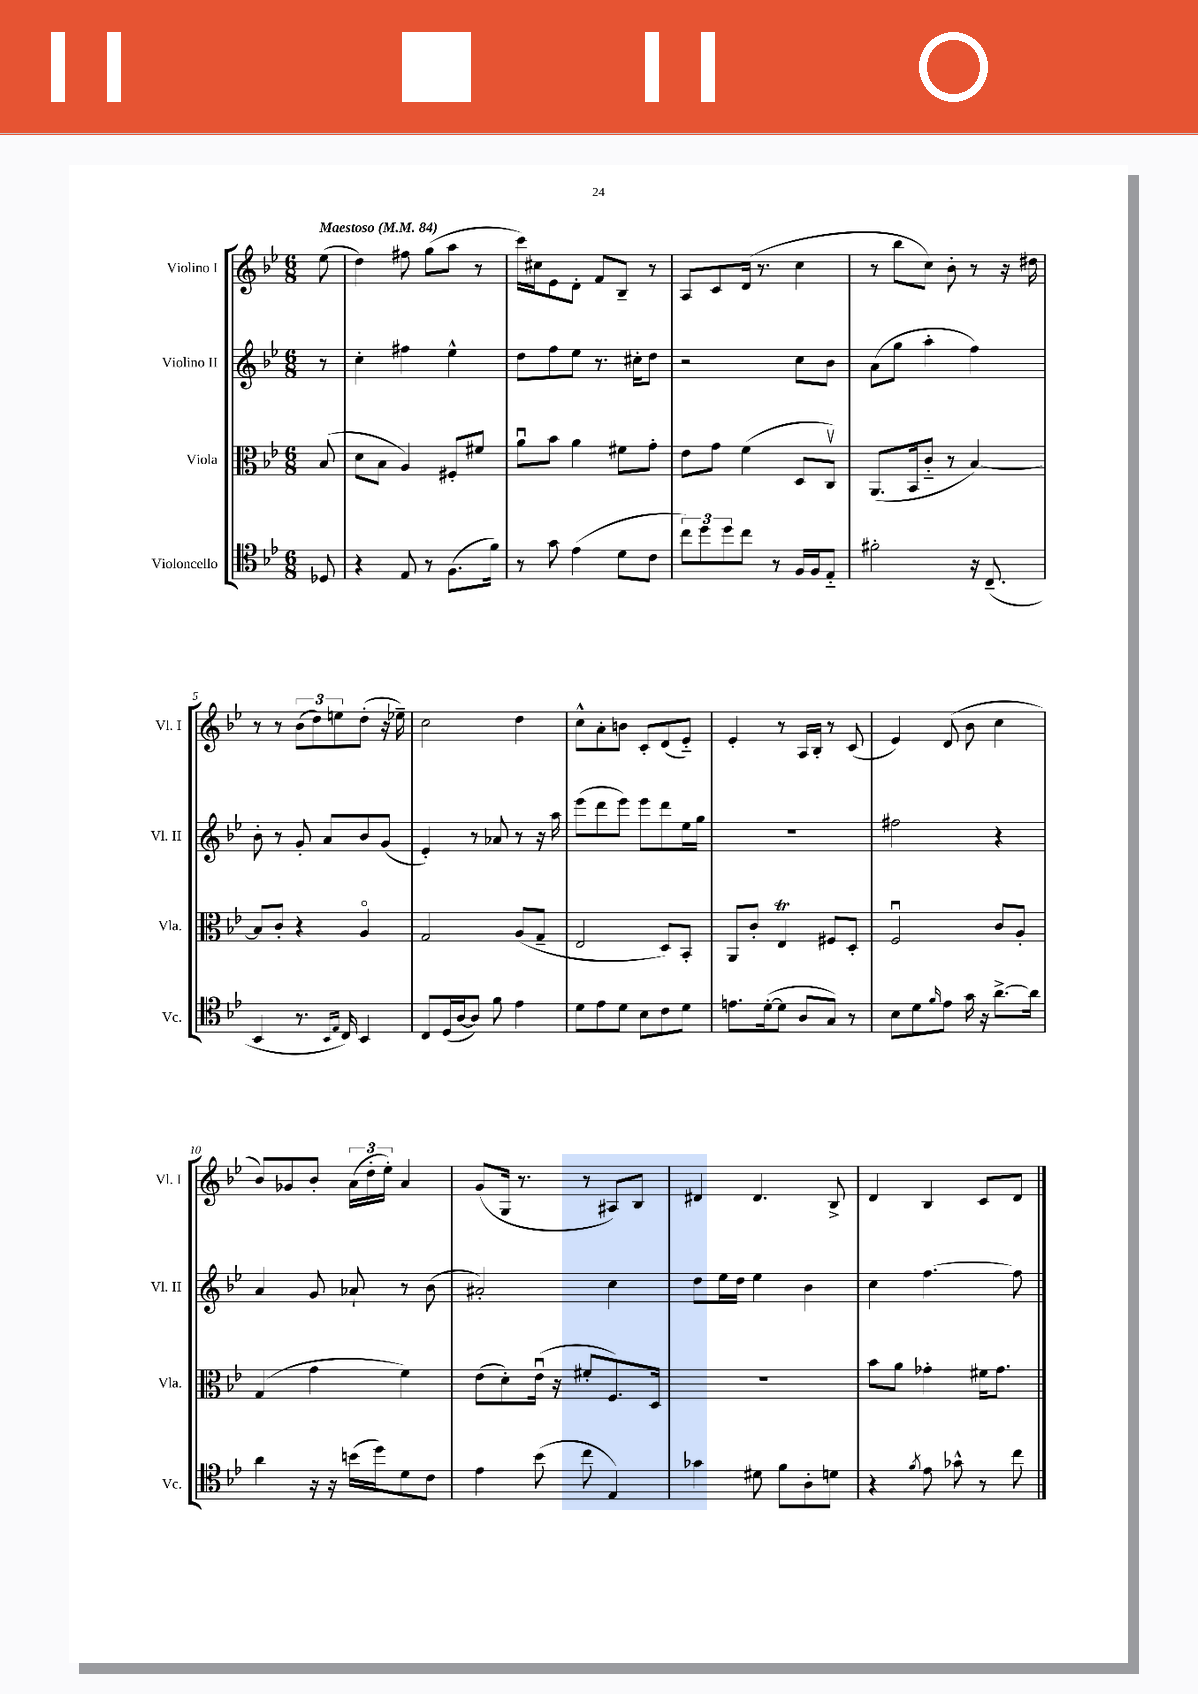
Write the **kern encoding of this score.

**kern	**kern	**kern	**kern
*staff4	*staff3	*staff2	*staff1
*clefC4	*clefC3	*clefG2	*clefG2
*k[b-e-]	*k[b-e-]	*k[b-e-]	*k[b-e-]
*M6/8	*M6/8	*M6/8	*M6/8
*MM84	*MM84	*MM84	*MM84
8D-/	(8B-/	8r	(8ee-\
=	=	=	=
4r	8d\L	4cc'\	4dd\)
.	8B-\J	.	.
8E-/	4A/)	4ff#\	8ff#\
8r	.	.	(8gg\L
(8.F\L	8F#'/L	4ee-^^\	8aa\J
.	8f#/J	.	8r
16f\Jk)	.	.	.
=	=	=	=
8r	8au\L	8dd\L	16ccc\LL)
.	.	.	16cc#\J
8g\	8b-\J	8ff\	8e-\
(4e-\	4a\	8ee-\J	8d'\J
.	.	8.r	8f/L
8d\L	8f#\L	.	8B-~/J
.	.	16cc#'\LK	.
8c\J	8g'\J	8dd\J	8r
=	=	=	=
12cc\L)	8e-\L	2r	8A/L
12dd\	.	.	.
.	8g\J	.	8c/
12dd\	.	.	.
8cc\J	(4f\	.	(16d/Jk
.	.	.	8.r
8r	.	.	.
16F/LL	8D/L	8cc\L	4cc\
16F/J	.	.	.
8E-'~/J	8Cv/J)	8b-\J	.
=	=	=	=
2f#'\	(8.AA/L	(8a\L	8r
.	.	8gg\J	8bb-\L
.	16BB-/k	.	.
.	8c'~/J	4aa'\	8cc\J)
.	8r	.	8b-'\
16r	[4B-/)	4ff\)	8r
(8.C~/	.	.	.
.	.	.	16r
.	.	.	16dd#\
=	=	=	=
4BB-/	8B-/]L	8b-'\	8r
.	8c'/J	8r	8r
8.r	4r	8g'/	(12b-\L
.	.	.	12dd\)
.	.	8a/L	.
.	.	.	12ee\
16qqBB-/LL	.	.	.
16qqE-/JJ	.	.	.
16C/)	.	.	.
4BB-/	4Ao/	8b-/	(8dd'\J
.	.	(8g/J	16r
.	.	.	16ee-~\)
=	=	=	=
8C/L	2G/	4e-'/)	2cc\
(16D/L	.	.	.
[16A/J	.	.	.
8A/]J)	.	8r	.
8f\	.	8a-/	.
4e-\	(8A/L	8r	4dd\
.	8G~/J	16r	.
.	.	16aa\	.
=	=	=	=
8d\L	2E-/	(8eee-\L	8cc^^\L
8e-\	.	8ddd\	8a'\
8d\J	.	8eee-\J)	8b\J
8B-\L	.	8eee-\L	8c'/L
8c\	8D/L)	8ddd\	(8d/
8d\J	8BB-'/J	16ee-\L	8e-'~/J)
.	.	16gg\JJ	.
=	=	=	=
8.e\L	8AA/L	2.r	4e-'/
.	8c'/J	.	.
([16d'\k	.	.	.
8d\]J	4E-/	.	8r
8A/L	.	.	16A/LL
.	.	.	16B-'/JJ
8G/J)	8F#/L	.	8r
8r	8D'/J	.	(8c/
=	=	=	=
8B-\L	2Fu/	2ff#\	4e-/)
8d\	.	.	.
16qqf/	.	.	.
8e-\J	.	.	(8d/
16g\	.	.	8b-\
16r	.	.	.
[8.a^\L	8c/L	4r	4cc\
.	8A'/J	.	.
16a\]Jk	.	.	.
=	=	=	=
4a\	(4G/	4a/	8b-/L)
.	.	.	8g-/
16r	4g\	8g/	8b-'/J
16r	.	.	.
(16b\LL	.	8a-`/	(24a\LL
.	.	.	24dd'\
16dd\J)	.	.	.
.	.	.	24ee-'\JJ)
8d\	4f\)	8r	4a/
8c\J	.	(8b-\	.
=	=	=	=
4e-\	(8e-\L	2a#'/)	(8g/L
.	8d'\)	.	16G/Jk
.	.	.	8.r
(8b-\	(16e-u\Jk	.	.
.	16r	.	.
8cc\	8f#'/L	.	8r
4E-/)	8.F/)	4cc\	8A#/L)
.	.	.	8B-/J
.	16D/Jk	.	.
=	=	=	=
4g-\	2.r	8dd\L	4d#/
.	.	16ee-\L	.
.	.	16dd\JJ	.
8d#\	.	4ee-\	4.d#/
8f\L	.	.	.
8A'\	.	4b-\	.
8d\J	.	.	8B-^/
=	=	=	=
4r	8b-\L	4cc\	4d/
.	8a\J	.	.
8qf/	.	.	.
8e-\	4g-'\	[4.ff\	4B-/
8g-^^\	.	.	.
8r	16f#\LK	.	8c/L
.	8.g-\J	.	.
8cc\	.	8ff\]	8d/J
==	==	==	==
*-	*-	*-	*-
